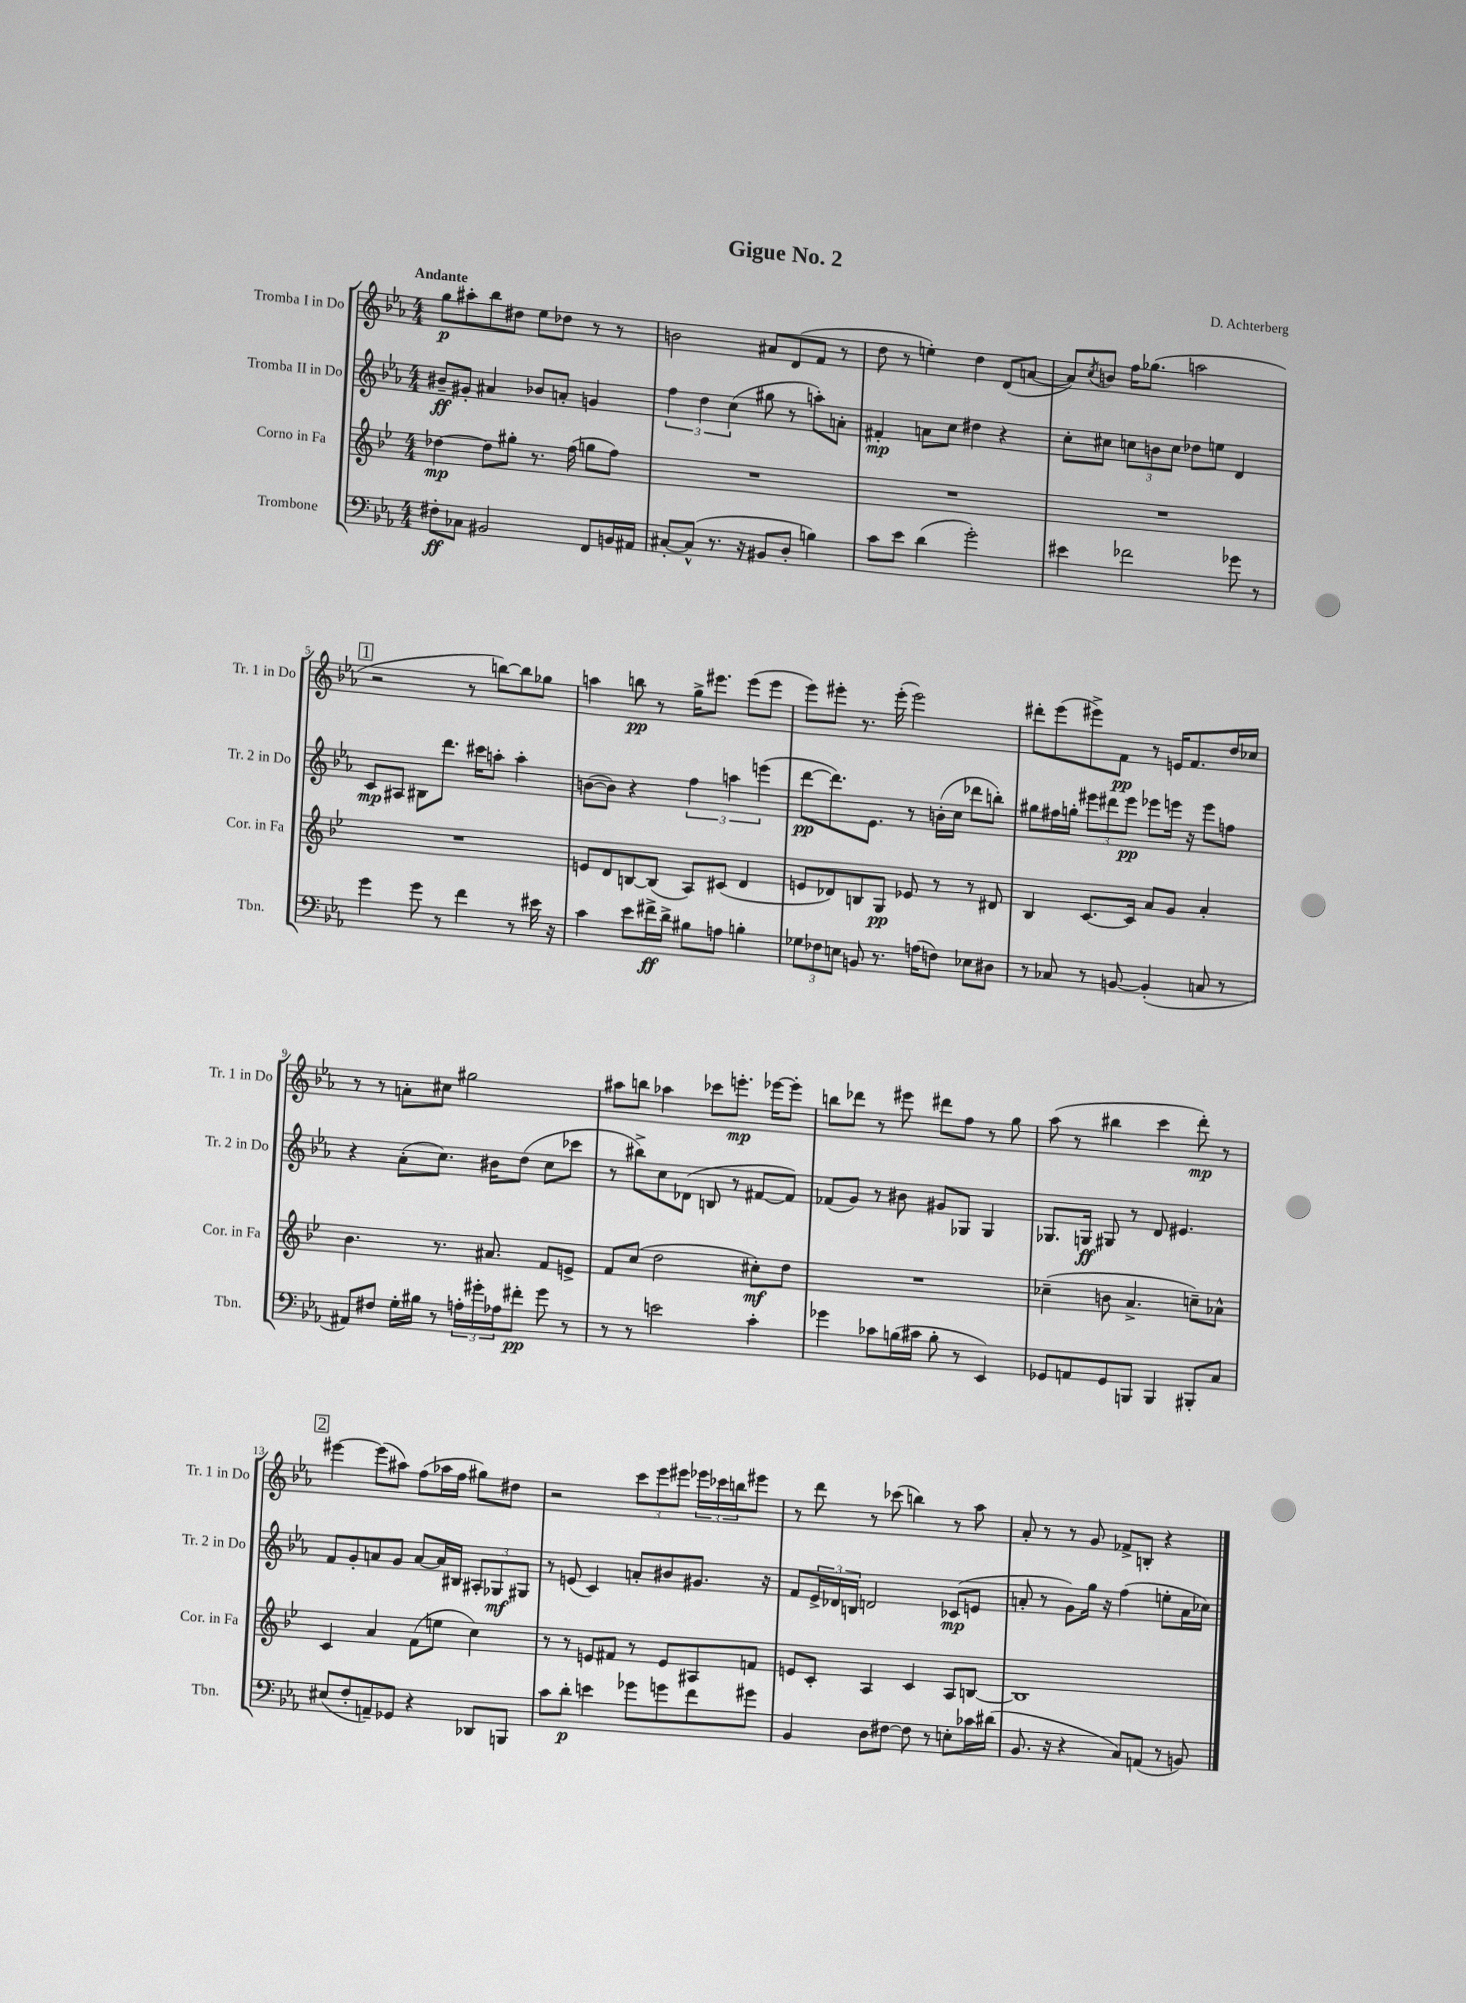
\header { title = "Gigue No. 2" composer = "D. Achterberg" }
<<
\new StaffGroup <<
\new Staff = "s0" \with { instrumentName = "Tromba I in Do" shortInstrumentName = "Tr. 1 in Do" } {
    \clef treble \key ees \major \numericTimeSignature \time 4/4 \tempo "Andante"
    g''8\p ais''8-. bes''8 dis''8 ees''8 des''8 r8 r8 |
    b'2 ais'8 d'8( f'8 r8 |
    d''8 r8 e''4-.) d''4 d'8( a'8~ |
    a'8) \acciaccatura { c''8 } b'8 f''16 ges''8.( a''2 |
    \mark \markup { \box "1" } r2 r8 b''8~) b''8 ges''8 |
    a''4 b''8\pp r8 g''16-> eis'''8. eis'''8( eis'''8 |
    ees'''8) eis'''8-. r8. eis'''16-.( eis'''2) |
    dis'''8-. ees'''8( eis'''8->) f'8\pp r8 e'16 f'8. d''16 ces''16 |
    r8 r8 a'8-. cis''8 gis''2 |
    ais''8 b''8 aes''4 ces'''8 e'''8.-.\mp ees'''16~ ees'''8-. |
    b''8 des'''8 r8 eis'''8 dis'''8 f''8 r8 g''8 |
    aes''8( r8 bis''4 c'''4 d'''8-.\mp) r8 |
    \mark \markup { \box "2" } eis'''4~ eis'''8( ais''8) f''8( aes''16 f''16 gis''8) dis''8 |
    r2 \tuplet 3/2 { c'''8 ees'''8 eis'''8 } \tuplet 3/2 { ees'''16 ces'''16 b''16 } eis'''8 |
    r8 d'''8 r8 ces'''8( b''4) r8 aes''8 |
    aes'8-. r8 r8 g'8 fes'8-> b8-. r4 \bar "|." |
}
\new Staff = "s1" \with { instrumentName = "Tromba II in Do" shortInstrumentName = "Tr. 2 in Do" } {
    \clef treble \key ees \major \numericTimeSignature \time 4/4
    bis'8--\ff gis'8-. ais'4 bes'8 a'8-. g'4 |
    \tuplet 3/2 { f''4 d''4 c''4( } gis''8 r8 a''8-.) a'8-. |
    fis'4-.\mp a'8 c''8 dis''4 r4 |
    c''8-. cis''8 \tuplet 3/2 { c''8 b'8 c''8 } des''8 e''8 d'4 |
    \mark \markup { \box "1" } c'8\mp ais8 bis8 d'''8. cis'''16 a''8-. a''4-. |
    b'8~( b'8) r4 \tuplet 3/2 { f''4 a''4 e'''4( } |
    d'''8~\pp d'''8.) ees'8. r8 b'16-.( c''16 des'''8 b''8-.) |
    gis''8 fis''16 g''16-. \tuplet 3/2 { eis'''8 dis'''8 eis'''8\pp } ees'''8 e'''16 r16 e'''8 f''8 |
    r4 aes'8-.( c''8.) bis'16 d''8( c''8 ces'''8 |
    r8 bis''8->) c''8 des'8( b8 r8 fis'8~ fis'8) |
    fes'8( g'8) r8 bis'8 gis'8 ges8 ges4 |
    ges8. g16\ff gis8 r8 d'8 eis'4. |
    \mark \markup { \box "2" } f'8 g'8-. a'8 g'8 a'8~ a'16 bis16 \tuplet 3/2 { ais8-. ges8\mf gis8 } |
    r8 e'8( c'4) a'8-. bis'8 gis'8. r16 |
    f'8 \tuplet 3/2 { ees'16-> des'16 b16 } d'2 ces'8\mp( e'8 |
    a'8-. r8 g'8) g''16 r16 f''4( e''8-. a'16 ces''16) \bar "|." |
}
\new Staff = "s2" \with { instrumentName = "Corno in Fa" shortInstrumentName = "Cor. in Fa" } {
    \clef treble \key bes \major \numericTimeSignature \time 4/4
    des''4~\mp des''8 gis''8-. r8. f''16( g''8 f''8) |
    R1 |
    R1 |
    R1 |
    \mark \markup { \box "1" } R1 |
    e'8 d'8 b8~ b8( a8) cis'8( d'4 |
    e'8 des'8) b8 g8\pp ees'8 r8 r8 dis'8 |
    bes4 c'8.~ c'16 a'8 g'8 a'4-. |
    bes'4. r8. ais'8. f'8 e'8-> |
    f'8 c''8( d''2 cis''8-.\mf) d''8 |
    R1 |
    ces''4--( b'8 a'4.-> c''8--) aes'8-^ |
    \mark \markup { \box "2" } c'4 a'4 f'8( e''8 c''4) |
    r8 r8 e'8 fis'8 r8 e'8 ais8 f'8 |
    e'8 c'8-. a4 c'4 a8 b8~ |
    b1 \bar "|." |
}
\new Staff = "s3" \with { instrumentName = "Trombone" shortInstrumentName = "Tbn." } {
    \clef bass \key ees \major \numericTimeSignature \time 4/4
    fis8-.\ff ces8 bis,2 f,8 b,16 ais,16 |
    cis8~-. cis8-^( r8. r16 bis,8 d8-. b4) |
    c'8 ees'8 d'4( g'2-.) |
    eis'4 fes'2 ges'8 r8 |
    \mark \markup { \box "1" } g'4 g'8 r8 f'4 r8 eis'16 r16 |
    c'4 ees'8 fis'16->\ff d'16-> bis8 a8 b4-. |
    \tuplet 3/2 { ges8 fes8 e8 } b,8 r8. a16( f8) ees8 dis8 |
    r8 ces8 r8 b,8~ b,4-.( c8 r8 |
    ais,8) fis8 g16-. bis16 r8 \tuplet 3/2 { a16-. gis'16-. aes16 } fis'8-.\pp gis'8 r8 |
    r8 r8 e'2 c'4-. |
    ges'4 ces'8 b16( cis'16 b8-. r8 ees,4) |
    ges,8 a,8 ges,8 b,,8 b,,4 bis,,8-. c8 |
    \mark \markup { \box "2" } eis8( f8-. a,8--) ges,8 r4 des,8 b,,8 |
    c'8 d'8-.\p e'4 ges'8 g'8 f'8 gis'8 |
    bes,4 d8 fis8~ fis8 r8 e8-. ces'16 dis'16( |
    bes,8. r16 r4 c8) a,8( r8 b,8) \bar "|." |
}
>>
>>
